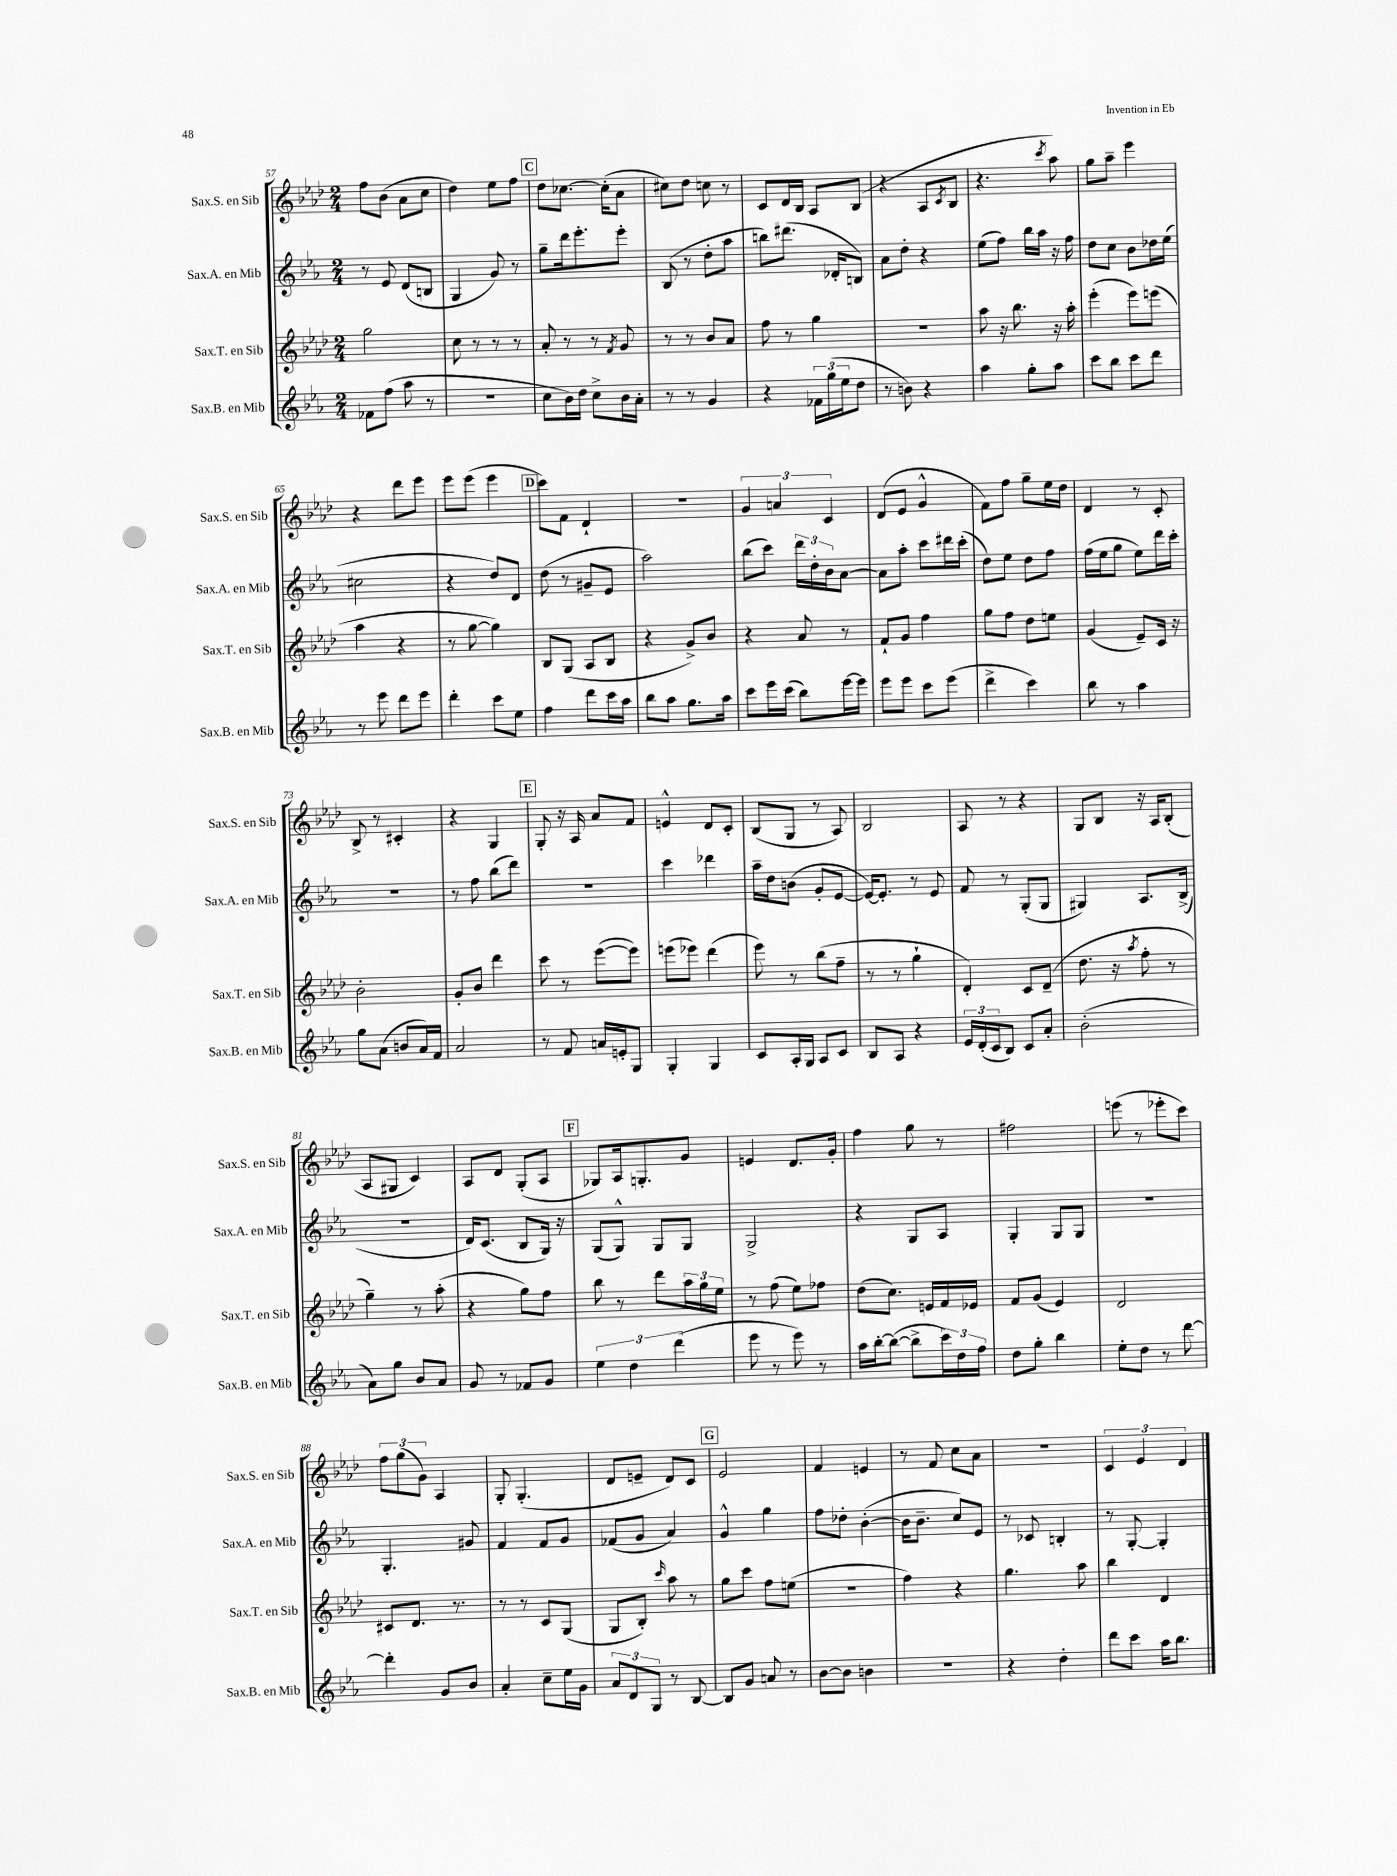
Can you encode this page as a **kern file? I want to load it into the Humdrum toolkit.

**kern	**kern	**kern	**kern
*staff4	*staff3	*staff2	*staff1
*clefG2	*clefG2	*clefG2	*clefG2
*k[b-e-a-]	*k[b-e-a-d-]	*k[b-e-a-]	*k[b-e-a-d-]
*M2/4	*M2/4	*M2/4	*M2/4
8f-\L	2gg\	8r	8ff\L
(8ff\J	.	8e-/	(8b-\J
8aa-\	.	(8d/L	8a-\L
8r	.	8B/J	8cc\J
=	=	=	=
2r	8cc\	4G/	4dd-\)
.	8r	.	.
.	8r	8g/)	8ee-\L
.	8r	8r	8ff\J
=	=	=	=
8cc\L	8a-'/	8gg~\L	8dd-\L
16b-\L)	8r	16ddd\k	[8.cc-\J
16dd\JJ	.	8.eee-'\	.
8cc^\L	8r	.	.
.	.	.	(16cc-'\]LK
.	8qf/	.	.
16b-\L	8g/	8eee-'\J	8a-\J
16a-'\JJ	.	.	.
=	=	=	=
8r	8r	(8B-/	8cc#\L)
8r	8r	8r	8dd-\J
4g/	8b-/L	8dd'\L	8cc\
.	8a-/J	8aa-\J	8r
=	=	=	=
4r	8ff\	8bb\L)	8c/L
.	8r	(8.ddd#\J	16d-/L
.	.	.	16B-/JJ
24f-\LL	4gg\	.	8A-/L
(24gg\	.	.	.
.	.	16d-'/LK	.
24ee-\J	.	.	.
8dd\J	.	8B/J)	(8B-/J
=	=	=	=
8r	2r	8a-\L	4r
8b\)	.	8dd'\J	.
4r	.	4r	8A-/L
.	.	.	8qc/
.	.	.	8B-/J
=	=	=	=
4aa-\	8aa-\	(8ee-\L	4.r
.	16r	8ff\J)	.
.	8.bb-\	.	.
8gg'\L	.	16bb-\LL	.
.	.	16aa-\JJ	.
.	.	.	8qccc/
8aa-\J	16r	16r	8aa-\)
.	16aa-'\	16ff\	.
=	=	=	=
8ccc\L	(4eee-'\	8dd\L	8gg\L
8bb-\J	.	8cc\J	8aa-~\J
8ccc\L	8eee-\L)	8b-\L	4eee-\
8ddd\J	(8eee\J	16dd-\L	.
.	.	(16ee-\JJ	.
=	=	=	=
8r	4aa-\	2cc#\	4r
8eee-\	.	.	.
8ddd\L	4r	.	8ddd-\L
8eee-\J	.	.	8eee-\J
=	=	=	=
4ddd'\	8r	4r	8eee-\L
.	[8gg\	.	(8eee-\J
8ccc\L	4gg\])	8dd/L)	4eee-\
8ee-\J	.	8d/J	.
=	=	=	=
4ff\	8B-/L	(8dd\	8ccc\L)
.	(8G/J	8r	8f\J
8ddd\L	8A-/L	8g#~/L	4d-`/
16ccc\L	8B-/J	8e-/J	.
16aa-\JJ	.	.	.
=	=	=	=
8bb-\L	4r	2aa-\)	2r
8aa-\J	.	.	.
8.gg\L	8g^/L)	.	.
.	8b-/J	.	.
16aa-\Jk	.	.	.
=	=	=	=
8ccc\L	4r	(8bb-\L	6g/
16eee-\L	.	8ccc\J)	.
.	.	.	6a/
(16ccc\JJ	.	.	.
8bb-\L)	8a-/	24ddd\LL	.
.	.	24dd'\	.
.	.	24b-\J	6c/
[16eee-\L	8r	[8a-\J	.
16eee-\]JJ	.	.	.
=	=	=	=
8eee-\L	8f`/L	8a-\]L	(8d-/L
8eee-\J	8g/J	8aa-'\J	8e-/J
8ccc\L	4ff\	8ccc\L	4g^^/
(8eee-\J	.	16ddd#\L	.
.	.	(16ccc'\JJ	.
=	=	=	=
4ddd^\	8gg\L	8dd\L)	8f\L)
.	8ff\J	8ee-\J	8ff\J
4ccc\)	8dd-\L	8dd\L	8gg~\L
.	8ee\J	8ff\J	16ee-\L
.	.	.	16dd-\JJ
=	=	=	=
8bb-\	(4g/	(16ff\LL	4d-/
.	.	16ee-\J	.
8r	.	8gg\J	.
4aa-\	8e-~/L)	8ee-\L)	8r
.	16c/Jk	16ddd\L	8c'/
.	16r	16ccc'\JJ	.
=	=	=	=
8gg\L	2b-'\	2r	8B-^/
(8a-\J	.	.	8r
8b/L	.	.	4c#'/
16a-/L)	.	.	.
16f/JJ	.	.	.
=	=	=	=
2a-/	8g'/L	8r	4r
.	8b-/J	8ff\	.
.	4ddd-\	(8bb-\L	4G/
.	.	8ddd\J)	.
=	=	=	=
8r	8ccc\	2r	8G'/
8f/	8r	.	16r
.	.	.	16A-/
16a/LL	([8eee-\L	.	8a-/L
16e'/J	.	.	.
8G/J	8eee-\]J)	.	8f/J
=	=	=	=
4G'/	(8eee\L	4ccc\	4e^^/
.	8eee-\J)	.	.
4G/	(4ddd-\	4ddd-\	8d-/L
.	.	.	8c'/J
=	=	=	=
8c/L	8eee-\)	16aa-~\LL	(8B-/L
.	.	16dd\J	.
16A-'/L	8r	(8b\J	8G/J
16G/JJ	.	.	.
8A-/L	(8bb-\L	8g'/L	8r
8c/J	8ff~\J	[8e-/J	8A-/)
=	=	=	=
8B-/L	8r	16e-/_LK)	2B-/
.	.	8.e-'/]J	.
8A-/J	8r	.	.
4r	4gg`\	8r	.
.	.	8e-/	.
=	=	=	=
24e-/LL	4d-'/)	8f/	8A-/
(24d'/	.	.	.
24c/J	.	.	.
8B-/J)	.	8r	8r
8c/L	8c/L	(8G'/L	4r
8a-'/J	(8d-~/J	8G/J	.
=	=	=	=
(2b-'\	8.dd-\	4G#/)	8G/L
.	.	.	8B-/J
.	16r	.	.
.	8qaa-/	.	.
.	8ff'\	8.A-/L	16r
.	.	.	16A-/LK
.	8r	.	(8B-'/J
.	.	(16B-^/Jk	.
=	=	=	=
8a-\L)	4gg~\)	2r	8A-/L
8gg\J	.	.	8G#/J
8b-/L	8r	.	4c/)
8a-/J	(8aa-'\	.	.
=	=	=	=
8g/	4r	16d/LK)	8A-/L
.	.	(8.c/J	.
8r	.	.	8d-/J
8f-/L	8gg\L)	8B-/L	(8G'/L
8g/J	8ff\J	16G/Jk)	8A-/J
.	.	16r	.
=	=	=	=
6ee-\	8bb-\	(8G/L	8G-/L)
.	8r	8G^^/J)	16A-/k
6dd\	.	.	.
.	.	.	8.G'/
.	8ddd-\L	8G/L	.
(6ddd\	.	.	.
.	24aa-\L	8G/J	8g/J
.	24gg\	.	.
.	24ee-\JJ	.	.
=	=	=	=
8eee-\	8r	2G^/	4e/
8r	(8ff\	.	.
8eee-\)	8ee-\L)	.	8.d-/L
8r	8ff-\J	.	.
.	.	.	16g'/Jk
=	=	=	=
16aa-\LL	(8dd-\L	4r	4ff\
[16bb-'\J	.	.	.
(8bb-\_J	8.cc\J)	.	.
8bb-^\]L	.	8G/L	8gg\
.	16e/LL	.	.
24ccc\L)	16f/	8A-/J	8r
24dd\	.	.	.
.	16e-/JJ	.	.
24ff\JJ	.	.	.
=	=	=	=
8dd\L	8f/L	4G'/	2ff#\
8gg'\J	(8g/J	.	.
4bb-\	4e-/)	8G/L	.
.	.	8G/J	.
=	=	=	=
8ee-'\L	2d-/	2r	(8eee\
8dd\J	.	.	8r
8r	.	.	8eee-'\L
[8ddd\	.	.	8ccc\J)
=	=	=	=
4ddd'\]	8c#/L	4.G'/	12ff\L
.	.	.	(12gg\
.	8.d-/J	.	.
.	.	.	12g\J)
8g/L	.	.	4A-/
.	8.r	.	.
8b-/J	.	8g#/	.
=	=	=	=
4a-'/	8r	4f/	8G'/
.	8r	.	(4.G'/
8cc~\L	8c/L	8f/L	.
16ee-\L	(8G/J	8g/J	.
16g\JJ	.	.	.
=	=	=	=
12a-/L	8G/L	(8f-/L	8d-/L
12d/	.	.	.
.	8B-'/J)	8g/J	8e~/J
12G/J	.	.	.
.	16qqccc/	.	.
8r	8aa-\	4a-/)	8d-/L)
[8B-/	8r	.	8c/J
=	=	=	=
8B-/]L	8gg\L	4g^^/	2e-/
8g/J	8ccc\J	.	.
8a/	8ff\L	4gg\	.
8r	(8ee\J	.	.
=	=	=	=
[8b-\L	2r	8ff\L	4f/
8b-\]J	.	8dd-'\J	.
4b\	.	([4b-'\	4e/
=	=	=	=
2r	4ff\)	16b-\]LK	8r
.	.	8.b-~\J	.
.	.	.	8f/
.	4r	8cc/L)	8cc\L
.	.	8e-/J	8a-\J
=	=	=	=
4r	4.gg\	8r	2r
.	.	8c-/	.
4dd'\	.	4B'/	.
.	8aa-\	.	.
=	=	=	=
8ddd\L	4bb-\	8r	6c/
8ccc\J	.	[8G'/	.
.	.	.	6e-/
16aa-\LK	4d-/	4G'/]	.
8.bb-\J	.	.	.
.	.	.	6d-/
==	==	==	==
*-	*-	*-	*-
